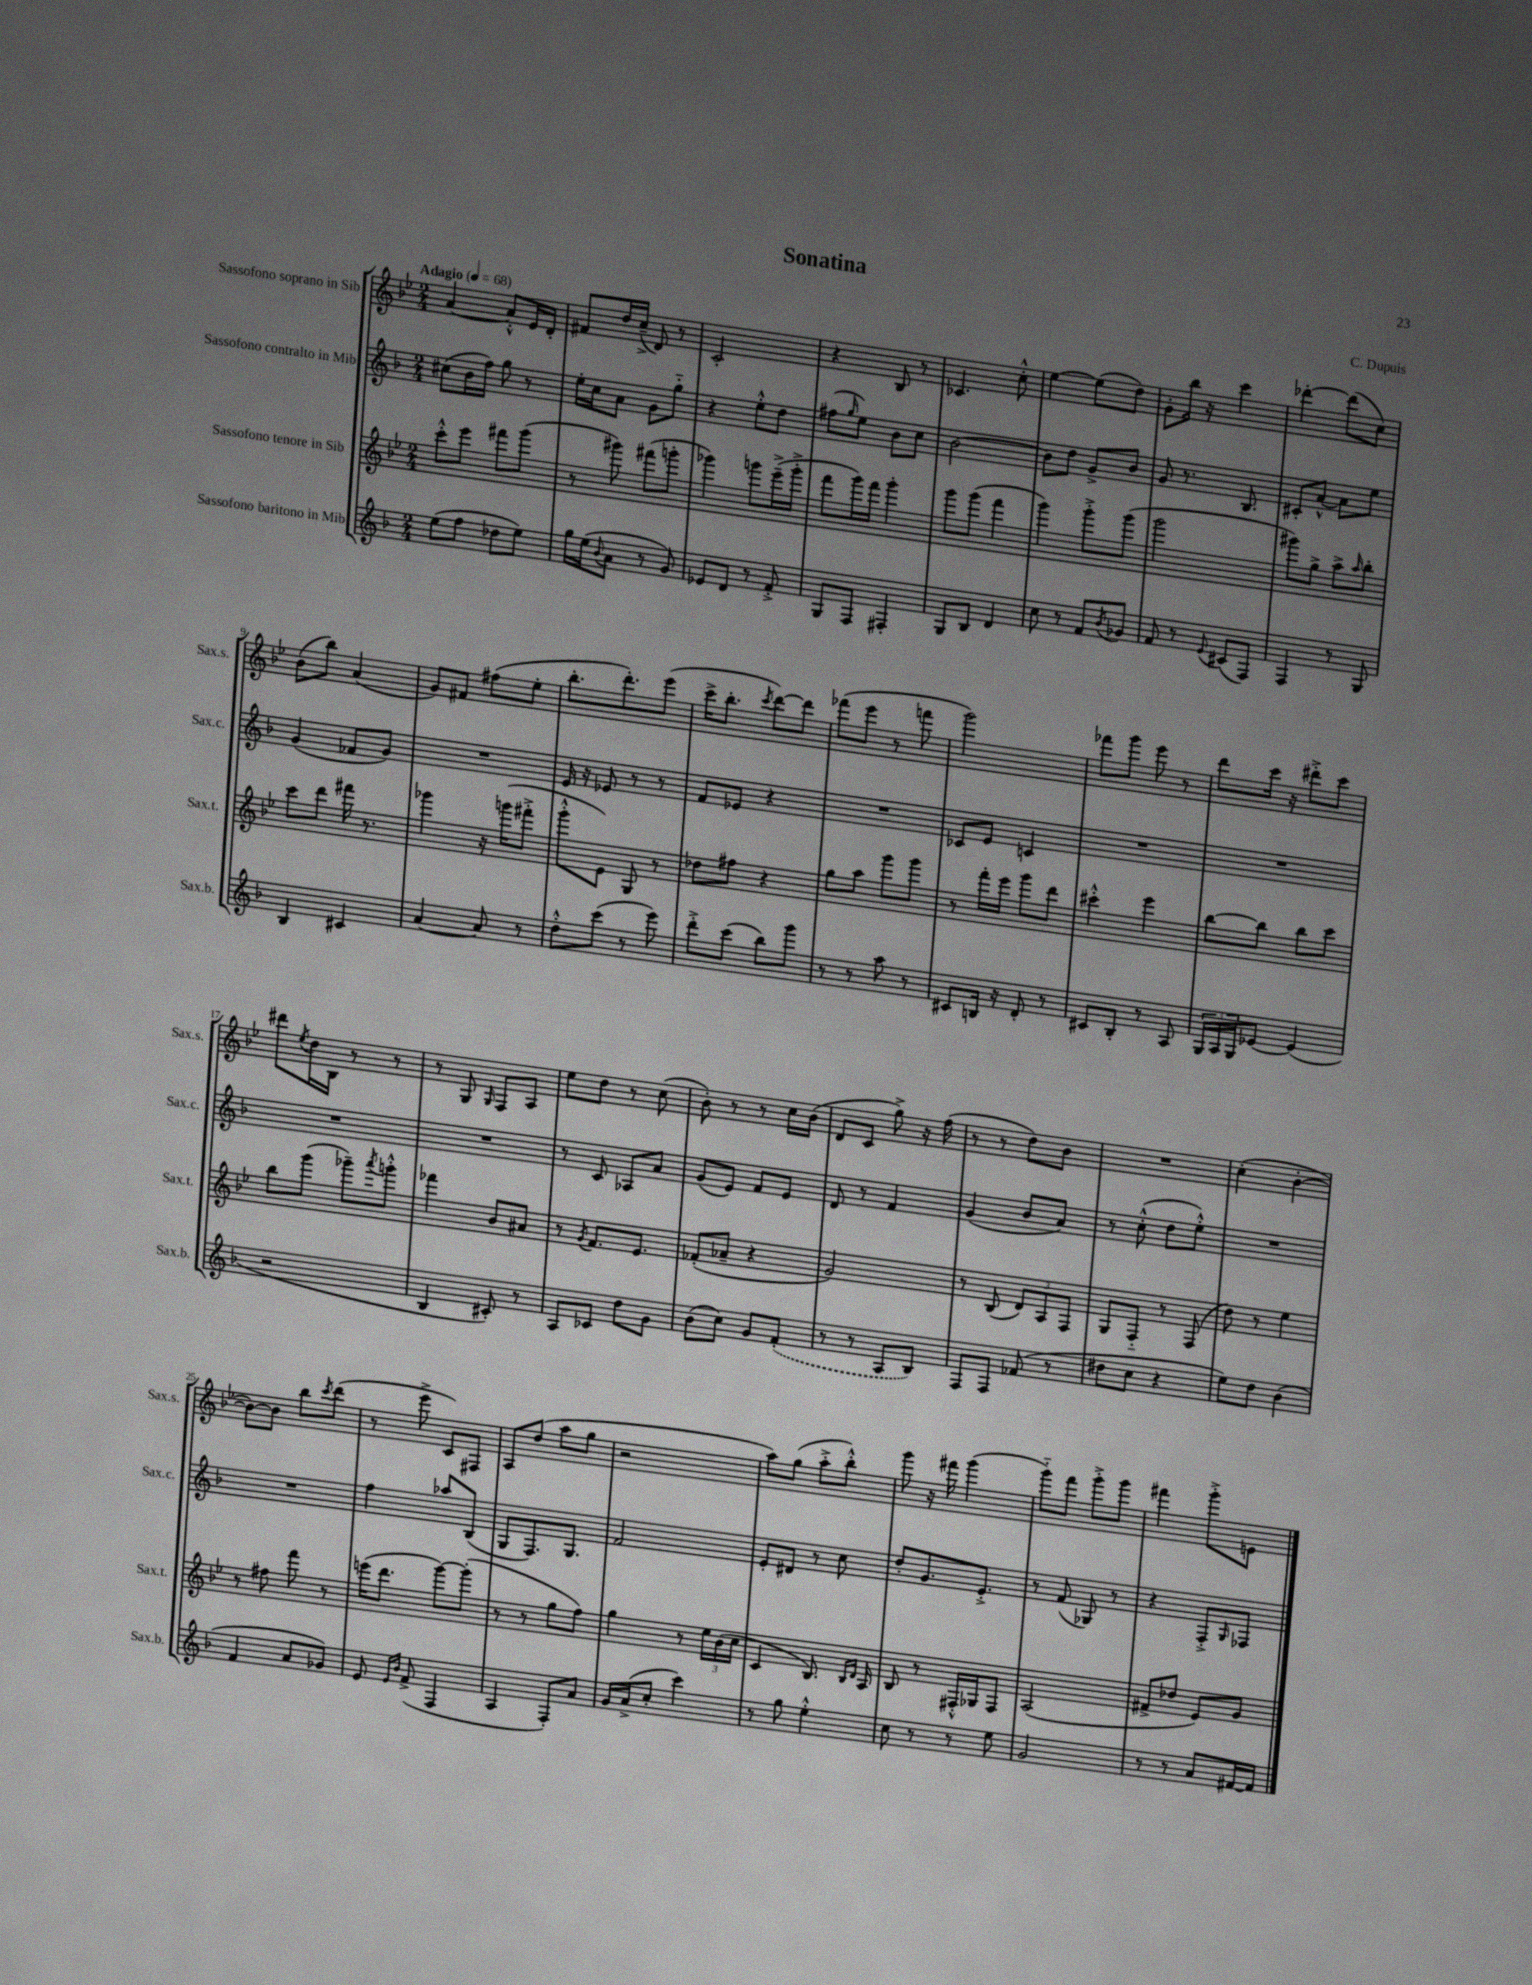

**kern	**kern	**kern	**kern
*staff4	*staff3	*staff2	*staff1
*clefG2	*clefG2	*clefG2	*clefG2
*k[b-]	*k[b-e-]	*k[b-]	*k[b-e-]
*M2/4	*M2/4	*M2/4	*M2/4
*MM68	*MM68	*MM68	*MM68
(8ee\L	8ccc'^^\L	(8cc#\L	[4a/
8ff\J	8eee-\J	16b-\L	.
.	.	16ff\JJ)	.
8dd-\L	8fff#\L	8gg\	8a'^^/]L
8ee\J)	(8ggg\J	8r	16e-/L
.	.	.	16d'/JJ
=	=	=	=
16gg\LL	8r	16ee'\LL	8f#/L
(16ee\J	.	16cc\J	.
8qqb-/	.	.	.
8a\J	8ggg#\)	8a\J	16dd/L
.	.	.	(16cc~^/JJ
8r	(8fff#\L	8g\L	8d/)
8g/)	8ggg'\J	8gg'~\J	8r
=	=	=	=
8e-/L	4ggg-\)	4r	2c'/
8d/J	.	.	.
8r	8ggg\L	8ee'^^\L	.
8f'^/	(16eee-~^\L	8dd\J	.
.	16ggg'^\JJ	.	.
=	=	=	=
8G/L	8fff\L	(8ff#\L	4r
.	.	16qqgg/	.
8F/J	16ggg\L)	8ee\J)	.
.	16fff\JJ	.	.
4F#'/	4ggg'\	8b-\L	8B-/
.	.	8cc\J	8r
=	=	=	=
8G/L	8ggg\L	[2b-\	4.c-/
8B-/J	(8ggg\J	.	.
4d/	4fff\	.	.
.	.	.	8cc'^^\
=	=	=	=
8cc\	4ggg\)	8b-\]L	[4ee-\
8r	.	8dd\J	.
8f/L	8ggg'^\L	8g^/L	(8ee-\]L
8qb-/	.	.	.
8g-/J	(8ggg\J	8b-/J	8dd\J)
=	=	=	=
8f/	2ggg\	8g/	8g'\L
8r	.	8.r	16bb-\Jk
.	.	.	16r
8qqe/	.	.	.
(8c#/L	.	.	4ccc\
.	.	8.B-/	.
8F/J)	.	.	.
=	=	=	=
4F/	8ggg#\L)	8c#'/L	[4ddd-'\
.	8gg^\J	[8a^^/J	.
8r	8aa^\L	8a\]L	(8ddd-\]L
.	16qqaa/	.	.
8G/	8bb-'\J	8ee\J	8cc\J)
=	=	=	=
4B-/	8ccc\L	(4g/	(8b-\L
.	8ddd\J	.	8bb-\J)
4c#/	16fff#\	8f-/L	(4a/
.	8.r	.	.
.	.	8g/J)	.
=	=	=	=
[4a/	4ggg-\	2r	8g/L)
.	.	.	8f#/J
8a/]	16r	.	(8ff#\L
.	(16ggg\LK	.	.
8r	8fff#'^\J	.	8ee-'\J
=	=	=	=
8dd'^^\L	8ggg'^^\L	16e/	8.bb-'\L
.	.	16r	.
(8ccc\J	8e-\J)	8e-/	.
.	.	.	8.ddd'\)
8r	8G/	8r	.
8eee\)	8r	8r	(8eee-\J
=	=	=	=
8ddd'^\L	8dd-\L	8f/L	16ccc^\LK
.	.	.	8.bb-'\J
(8ccc\J	8ff#\J	8e-/J	.
.	.	.	8qccc/
8bb-\L)	4r	4r	[8ddd\L)
8ggg\J	.	.	8ddd\]J
=	=	=	=
8r	8gg\L	2r	(8fff-\L
8r	8aa\J	.	8eee-\J
8aa\	8ggg\L	.	8r
8r	8ggg\J	.	8fff\
=	=	=	=
8c#/L	8r	8c-/L	2ggg\)
16B/Jk	16fff'\LL	8e/J	.
16r	16eee-\JJ	.	.
8d'/	8ggg\L	4c/	.
8r	8ddd\J	.	.
=	=	=	=
8c#/L	4ccc#'^^\	2r	8fff-\L
8B-'/J	.	.	8ggg\J
8r	4eee-\	.	8eee-\
8A/	.	.	8r
=	=	=	=
24G/LL	[8bb-\L	2r	8ddd\L
24A/	.	.	.
24G/J	.	.	.
[8e-/J	8bb-\]J	.	16ccc\Jk
.	.	.	16r
(4e-/]	8bb-\L	.	8ddd#'^\L
.	8ccc\J	.	8ccc\J
=	=	=	=
2r	8bb-\L	2r	8ddd#\L
.	.	.	8qee-/
.	(8ggg\J	.	16dd\L
.	.	.	16B-\JJ
.	8ggg-~\L)	.	8r
.	8qaaa/	.	.
.	8ggg'^^\J	.	8r
=	=	=	=
4B-/	4fff-\	2r	8r
.	.	.	8G/
.	.	.	16qqG/
8c#'/)	8b-/L	.	8F/L
8r	8a#/J	.	8A/J
=	=	=	=
8A/L	8r	8r	8ee-\L
.	8qg/	.	.
8c-/J	8.f/L	8c/	8dd\J
8dd\L	.	8A-/L	8r
.	8.e-/J	.	.
8g\J	.	8a/J	(8cc\
=	=	=	=
(8b-\L	(8f-'/L	(8g/L	8b-'\)
8cc\J)	8a-~/J	8e/J)	8r
8g/L	4r	8f/L	8r
(8f'/J	.	8e/J	16cc\LL
.	.	.	(16b-\JJ
=	=	=	=
8r	2g/)	8d/	8d/L
8r	.	8r	8c/J
8A/L	.	4f/	8gg^\)
8B-/J)	.	.	16r
.	.	.	(16ff\
=	=	=	=
8F/L	8r	(4g/	8r
8F/J	(8B-/	.	8r
(8f-/	12d/L)	8b-/L	8dd\L)
.	12A/	.	.
8r	.	8a/J)	8b-\J
.	12F/J	.	.
=	=	=	=
8dd#\L	8G/L	8r	2r
8cc\J	8F'~/J	(8cc'^^\	.
4r	8r	8dd\L	.
.	(8F/	8ee'^^\J)	.
=	=	=	=
8ee\L)	8dd\)	2r	(4cc'\
8dd\J	8r	.	.
(4b-\	4ee-\	.	[4b-'\
=	=	=	=
4f/	8r	2r	8b-\_L)
.	8ff#\	.	8b-\]J
8a/L	8fff\	.	8bb-\L
.	.	.	8qccc/
8g-/J)	8r	.	(8ddd\J
=	=	=	=
8e/	(16eee\LK	4ff\	8r
.	8.ddd\J	.	.
16qqe/LL	.	.	.
16qqb-/JJ	.	.	.
(8f^/	.	.	8eee-^\
4F/	[8ggg\L)	8aa-/L	8c/L)
.	(8ggg'\]J	(8B-/J	8F#/J
=	=	=	=
4A/	8r	8G/L	8A/L
.	8r	8.F/)	(8dd/J
8F'/L)	8gg\L	.	8aa\L
.	.	8.G/J	.
8a/J	8ff\J)	.	8gg\J
=	=	=	=
16g/LL	4gg\	2f/	2r
(16a^/J	.	.	.
8cc'/J	.	.	.
4ccc\)	8r	.	.
.	24ee-\LL	.	.
.	(24b-\	.	.
.	24cc\JJ	.	.
=	=	=	=
8r	4c/	8e'/L	8aa\L)
8gg\	.	8d#/J	(8gg\J
4ee'^^\	8.B-/)	8r	8aa'^\L
.	.	8cc\	8bb-'^^\J)
.	16qqB-/LL	.	.
.	16qqd/JJ	.	.
.	16A/	.	.
=	=	=	=
8cc\	8B-/	8dd'/L	8ggg\
8r	8r	8.g/	16r
.	.	.	16fff#\
8r	16F#'^^/LL	.	(4ggg\
.	16G-/J	8.e'^/J	.
8ee\	8F#/J	.	.
=	=	=	=
2g/	(2A/	8r	8ggg'~\L)
.	.	(8f/	8fff\J
.	.	8G-/)	8ggg'^\L
.	.	8r	8ggg\J
=	=	=	=
8r	8f#^/L	4r	4fff#\
8r	8dd-/J	.	.
8a/L	8e-/L)	8F'^/L	8ggg'^\L
.	.	16qqG/	.
[16f#/L	8g/J	8F-/J	8e\J
16f#/]JJ	.	.	.
==	==	==	==
*-	*-	*-	*-
